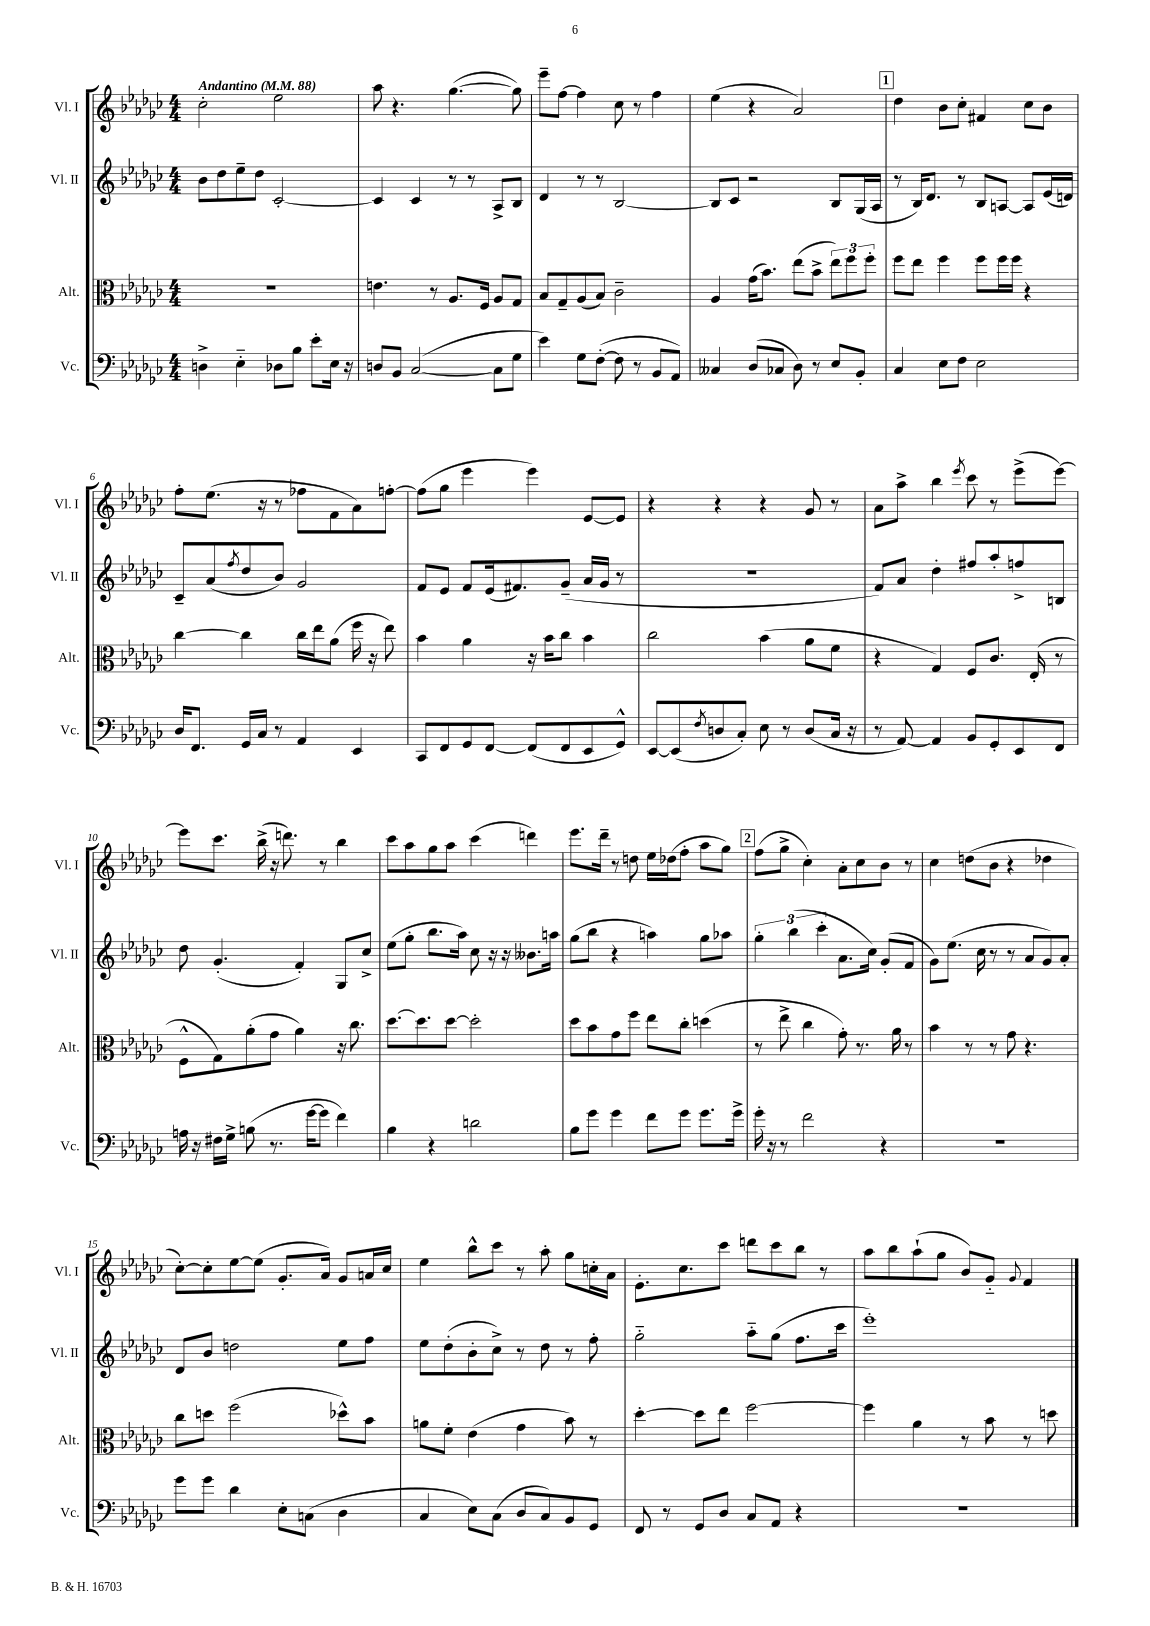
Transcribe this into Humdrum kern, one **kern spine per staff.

**kern	**kern	**kern	**kern
*part4	*part3	*part2	*part1
*staff4	*staff3	*staff2	*staff1
*I"Vc.	*I"Alt.	*I"Vl. II	*I"Vl. I
*I'Vc.	*I'Alt.	*I'Vl. II	*I'Vl. I
*clefF4	*clefC3	*clefG2	*clefG2
*k[b-e-a-d-g-c-]	*k[b-e-a-d-g-c-]	*k[b-e-a-d-g-c-]	*k[b-e-a-d-g-c-]
*M4/4	*M4/4	*M4/4	*M4/4
*MM88	*MM88	*MM88	*MM88
=1	=1	=1	=1
!	!	!	!LO:TX:a:B:t=Andantino
4Dn^\	1r	8b-\L	2cc-'\
.	.	8dd-\	.
4E-\	.	8ee-~\	.
.	.	8dd-\J	.
8D-X\L	.	[2c-'/	2ee-\
8B-\J	.	.	.
8e-'\L	.	.	.
16E-\Jk	.	.	.
16r	.	.	.
=2	=2	=2	=2
8Dn/L	4.en\	4c-/]	8aa-\
8BB-/J	.	.	4.r
([2C-/	.	4c-/	.
.	8r	.	.
.	8.A-/L	8r	([4.gg-\
.	.	8r	.
.	16F/Jk	.	.
8C-\L]	8A-/L	8A-^/L	.
8G-\J	8G-/J	8B-/J	8gg-\])
=3	=3	=3	=3
4e-\)	8B-/L	4d-/	8eee-~\L
.	8G-~/	.	[8ff\J
8G-\L	(8A-/	8r	4ff\]
([8F'\J	8B-/J)	8r	.
8F\]	2c-~\	[2B-/	8cc-\
8r	.	.	8r
8BB-/L	.	.	4ff\
8AA-/J)	.	.	.
=4	=4	=4	=4
4C--X/	4A-/	8B-/L]	(4ee-\
.	.	8c-/J	.
(8D-/L	(16g-\KL	2r	4r
.	8.b-\J)	.	.
8C-X/J	.	.	.
8D-\)	(8ee-\L	.	2a-/)
8r	8b-^\J	.	.
8E-/L	12ee-\L)	8B-/L	.
.	12ff\	.	.
8BB-'/J	.	(16G-/L	.
.	12ff'\J	.	.
.	.	16A-/JJ	.
!!LO:REH:place=s1:t=1
=5	=5	=5	=5
4C-/	8ff\L	8r	4dd-\
.	8ee-\J	16B-/KL)	.
.	.	8.d-/J	.
8E-\L	4ff\	.	8b-\L
8F\J	.	8r	8cc-'\J
2E-\	8ff\L	8B-/L	4f#X/
.	16ff\L	[8An/J	.
.	16ff\JJ	.	.
.	4r	8A/L]	8cc-\L
.	.	(16e-/L	8b-\J
.	.	16dn/JJ)	.
!!LO:LB:g=z
=6	=6	=6	=6
16D-/KL	[4cc-\	8c-~/L	8ff'\L
8.FF/J	.	.	.
.	.	(8a-/	(8.ee-\J
.	.	8qff/	.
16GG-/LL	4cc-\]	8dd-/	.
16C-/JJ	.	.	16r
8r	.	8b-/J)	8r
4AA-/	16cc-\LL	2g-/	8ff-X\L
.	16ee-\J	.	.
.	(8a-\J	.	8f\
4EE-/	16ff\	.	8a-\)
.	16r	.	.
.	8ee-\)	.	[8ffn'\J
=7	=7	=7	=7
8CC-/L	4b-\	8f/L	(8ff\L]
8FF/	.	8e-/J	8gg-\J
8GG-/	4a-\	8f/L	4eee-\
[8FF/J	.	(16e-/k	.
.	.	8.f#X/)	.
(8FF/L]	16r	.	4eee-\)
.	16b-\KL	.	.
8FF/	8cc-\J	(8g-~/J	.
8EE-/	4b-\	16a-/LL	[8e-/L
.	.	16g-/JJ	.
8GG-^^/J)	.	8r	8e-/J]
=8	=8	=8	=8
[8EE-/L	2cc-\	1r	4r
(8EE-/]	.	.	.
8qF/	.	.	.
8Dn/	.	.	4r
8C-'/J)	.	.	.
8E-\	(4b-\	.	4r
8r	.	.	.
(8D/L	8a-\L	.	8g-/
16C-/Jk	8f\J	.	8r
16r	.	.	.
=9	=9	=9	=9
8r	4r	8f/L)	8a-\L
[8AA-/)	.	8a-/J	8aa-^\J
4AA-/]	4G-/)	4dd-'\	4bb-\
.	.	.	8qeee-/
8BB-/L	8F/L	8ff#X/L	8ccc-\
8GG-'/	8.c-/J	8aa-'/	8r
8EE-/	.	8ffn^/	(8eee-^\L
.	(16E-'/	.	.
8FF/J	8r	8Bn/J	[8eee-\J)
!!LO:LB:g=z
=10	=10	=10	=10
16An\	8F^^\L	8dd-\	8eee-\L]
16r	.	.	.
16F#X\LL	8G-\)	(4.g-'/	8.ccc-\J
16G-^\JJ	.	.	.
(8Bn\	(8a-'\	.	.
.	.	.	(16bb-^\
8.r	8g-\J	.	16r
.	.	.	8.dddn\)
.	4a-\)	4f'/)	.
[16g-\KL	.	.	.
8g-\J]	.	.	8r
4f\)	16r	8G-/L	4bb-\
.	8.cc-\	.	.
.	.	8cc-^/J	.
=11	=11	=11	=11
4B-\	[8.dd-\L	(8ee-\L	8ccc-\L
.	.	8gg-'\J	8aa-\
.	8.dd-\]	.	.
4r	.	8.bb-\L	8gg-\
.	[8dd-\J	.	8aa-\J
.	.	16aa-\Jk)	.
2dn\	2dd-'\]	8cc-\	(4ccc-\
.	.	16r	.
.	.	16r	.
.	.	8.b--X\L	4dddn\)
.	.	16aan\Jk	.
=12	=12	=12	=12
8B-\L	8dd-\L	(8gg-\L	8.eee-\L
8g-\J	8b-\	8bb-\J	.
.	.	.	16ddd-~\Jk
4g-\	8g-\	4r	8r
.	8ff\J	.	8ddn\
8f\L	8ee-\L	4aan\)	16ee-\LL
.	.	.	(16dd-X\J
8g-\J	8cc-'\J	.	8ff'\J
8.g-\L	(4ddn\	8gg-\L	8aa-\L
.	.	8aa-X\J	8gg-\J)
16g-^\Jk	.	.	.
!!LO:REH:place=s1:t=2
=13	=13	=13	=13
16g-'\	8r	6gg-'\	(8ff\L
16r	.	.	.
8r	8ee-^\	.	8gg-^\J
.	.	(6bb-\	.
2f\	4cc-\	.	4cc-'\)
.	.	6ccc-'\	.
.	8g-'\)	8.a-\L	8a-'\L
.	8.r	.	8cc-\
.	.	16cc-\Jk)	.
4r	.	(8g-'/L	8b-\J
.	16a-\	.	.
.	8r	8f/J	8r
=14	=14	=14	=14
1r	4b-\	8g-\L)	4cc-\
.	.	(8.ee-\J	.
.	8r	.	(8ddn\L
.	.	16cc-\	.
.	8r	8r	8b-\J
.	8g-\	8r	4r
.	4.r	8a-/L	.
.	.	8g-/)	4dd-X\
.	.	8a-'/J	.
!!LO:LB:g=z
=15	=15	=15	=15
8g-\L	8cc-\L	8d-/L	[8cc-'\L)
8g-\J	8ddn\J	8b-/J	8cc-'\]
4d-\	(2ff\	2ddn\	[8ee-\
.	.	.	(8ee-\J]
8E-'\L	.	.	8.g-'/L
(8Cn\J	.	.	.
.	.	.	16a-/Jk)
4D-\	8dd-X^^\L)	8ee-\L	8g-/L
.	8b-\J	8ff\J	16an/L
.	.	.	16cc-/JJ
=16	=16	=16	=16
4C-/	8an\L	8ee-\L	4ee-\
.	8f'\J	(8dd-'\	.
8E-\L)	(4e-\	8b-'\	8bb-^^\L
(8C-\J	.	8cc-^\J)	8ccc-\J
8D-/L	4g-\	8r	8r
8C-/)	.	8dd-\	8aa-'\
8BB-/	8b-\)	8r	8gg-\L
8GG-/J	8r	8ff'\	16ccn'\L
.	.	.	16a-\JJ
=17	=17	=17	=17
8FF/	[4dd-'\	2gg-\	8.e-'\L
8r	.	.	.
.	.	.	8.cc-\
8GG-/L	8dd-\L]	.	.
8D-/J	8ee-\J	.	8ccc-\J
8C-/L	[2ff\	8aa-\L	8dddn\L
8AA-/J	.	(8gg-\J	8ccc-\
4r	.	8.ff\L	8bb-\J
.	.	.	8r
.	.	16ccc-\Jk	.
=18	=18	=18	=18
1r	4ff\]	1eee-')	8aa-\L
.	.	.	8bb-\
.	4a-\	.	(8aa-`\
.	.	.	8gg-\J
.	8r	.	8b-/L)
.	8b-\	.	8g-/J
.	.	.	8qqg-/
.	8r	.	4f/
.	8ddn\	.	.
==	==	==	==
*-	*-	*-	*-
